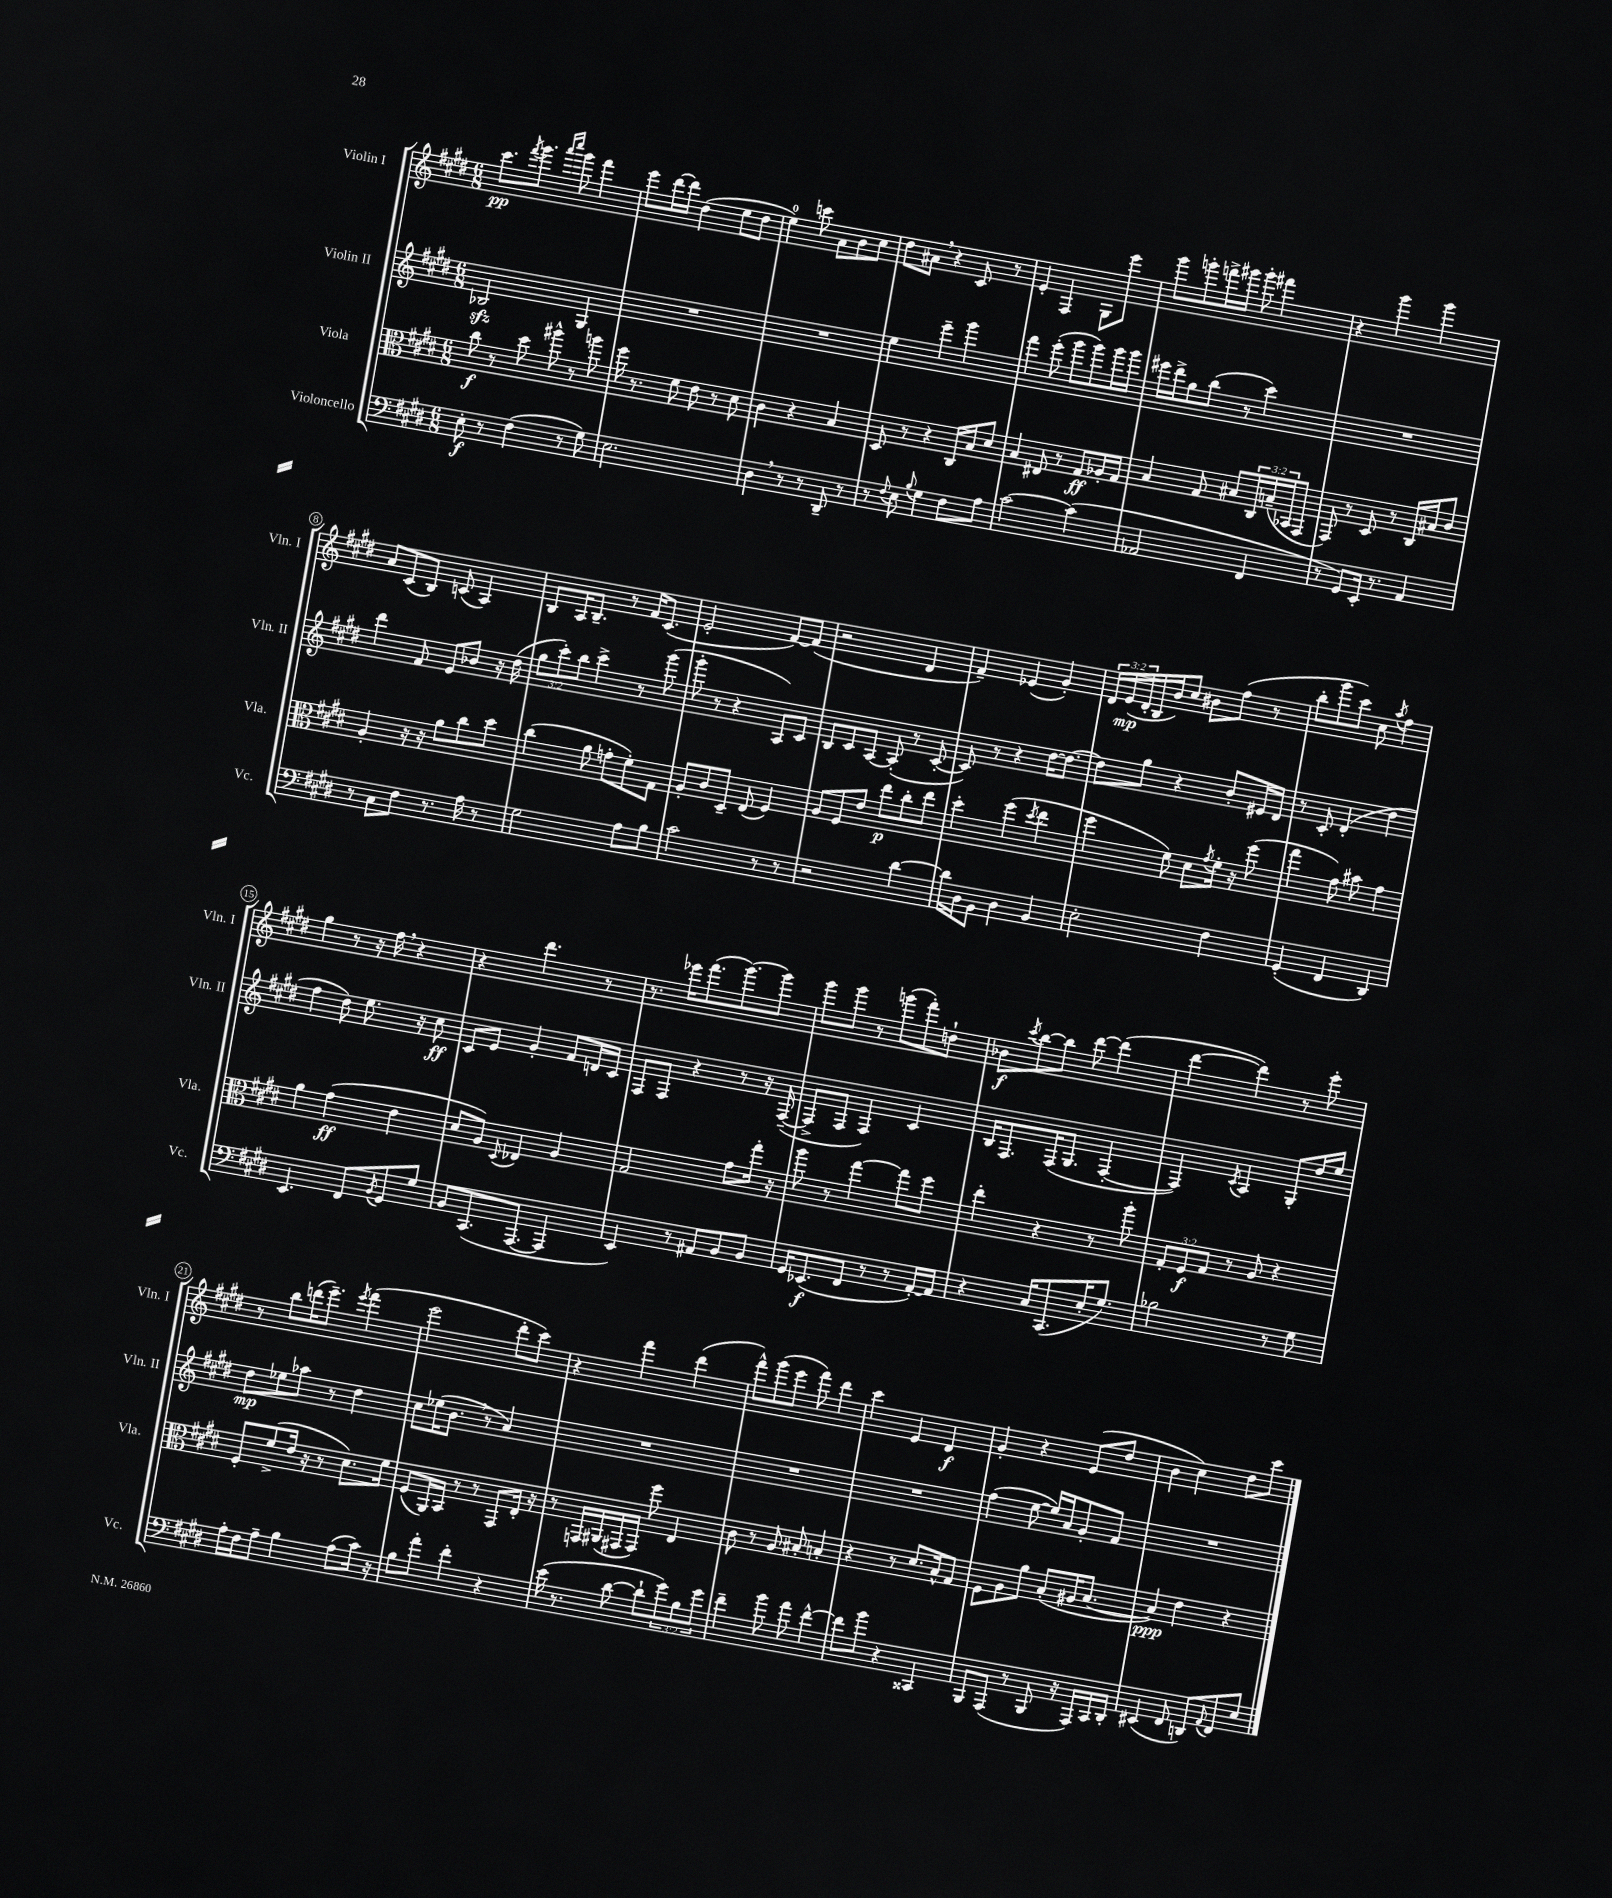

**kern	**kern	**kern	**kern
*staff4	*staff3	*staff2	*staff1
*clefF4	*clefC3	*clefG2	*clefG2
*k[f#c#g#d#]	*k[f#c#g#d#]	*k[f#c#g#d#]	*k[f#c#g#d#]
*M6/8	*M6/8	*M6/8	*M6/8
8E'\	8cc#\	2B-/	8.ccc#\L
8r	8r	.	.
.	.	.	8qfff#/
.	.	.	8.ggg#\J
(4F#\	8dd#\	.	.
.	.	.	16qqaaa/LL
.	.	.	16qqcccc#/JJ
.	8aa#^^\	.	8ggg#\
8r	8r	4G#/	4fff#\
8G#\)	8aa\	.	.
=	=	=	=
2.E\	16ff#\	2.r	8eee\L
.	8.r	.	.
.	.	.	[16ddd#\L
.	.	.	16ddd#\]JJ
.	8f#\	.	(4dd#\
.	8e\	.	.
.	8r	.	8ee\L
.	8d#\	.	8dd#\J
=	=	=	=
4D#\	4c#\	2.r	4ee\)
8r	4r	.	8ccc\
8r	.	.	8a\L
8DD#~/	4B/	.	8b\
8r	.	.	8cc#\J
=	=	=	=
8r	8D#/	4ee\	8dd#\L
8qqF#/	.	.	.
8E\	8r	.	8a#\J
8qqB/	.	.	.
4G#\	4r	4eee~\	4r
8F#\L	16C#/LL	4ggg#\	8c#/
.	16B/J	.	.
8A\J	8d#/J	.	8r
=	=	=	=
[2c#\	4B/	4fff#\	4e'/
.	8E#/	(8eee'\	4F#/
.	8r	8ggg#\L	.
(4c#\]	8G#/L	8ggg#\)	8G#\L
.	16A-'/L	16ggg#\L	8eee\J
.	16G#/JJ	16ggg#\JJ	.
=	=	=	=
2AA-/	4B/	16eee#\LL	8ggg#\L
.	.	16ddd#^\J	.
.	.	8gg#\	8ggg'\
.	8G#/	(8bb\J	16fff^\L
.	.	.	16ggg#\JJ
.	8B#/L	8r	8ggg#'\
4FF#/	24C#/L	4ccc#\)	4fff#\
.	(24B~/	.	.
.	24BB-/J	.	.
.	8GG#/J	.	.
=	=	=	=
8r	8GG#/)	2.r	4r
8GG#/L)	8r	.	.
16EE'/Jk	8D#/	.	4ggg#\
8.r	.	.	.
.	8r	.	.
4AA/	16C#/LL	.	4ggg#\
.	16B#/J	.	.
.	8c#/J	.	.
=	=	=	=
8r	4A'/	4ddd#\	8a/L
8C#\L	.	.	(8c#/
8F#\J	16r	8f#/	8B/J)
.	16r	.	.
8.r	8a\L	8e/L	(8c/
.	8cc#\	8b-/J	4A/)
16A\	.	.	.
8r	8dd#\J	16r	.
.	.	(16dd#\	.
=	=	=	=
2G#\	(4cc#\	12gg#\L	8B/L
.	.	12ccc#'\)	.
.	.	.	16A/K
.	.	12bb\J	.
.	.	.	8.B~/J
.	8a\	4ccc#^\	.
.	8g'\L	.	8r
8A\L	8f#'\)	8r	16f#/LK
.	.	.	(8.c#/J
8B\J	8G#\J	(8ggg#\	.
=	=	=	=
2c#\	8A'/L	8ggg#'\	2e'/
.	8c#/	8r	.
.	8D#~/J	4r	.
.	(8E/	.	.
8r	4F#/)	8A/L)	[8f#/L)
8r	.	8c#/J	(8f#/]J
=	=	=	=
2r	8A/L	8B/L	2r
.	8F#/	8c#/	.
.	8e/J	[8A/J	.
.	8ee\L	(8A'/]	.
[4d#\	8cc#'\	8r	4d#/
.	8ee\J	[8c#'/	.
=	=	=	=
16d#\]LL	4dd#'\	8c#/])	4f#~/)
16D#\J	.	.	.
8BB\J	.	8r	.
4D#\	(4ff#\	4r	(4e-/
.	8qdd#/	.	.
4BB/	4ee\	[16dd#\LK	4g#'/)
.	.	8.dd#\_J	.
=	=	=	=
2E'\	4ff#\	8dd#\]L	24d#/LL
.	.	.	(24e/
.	.	.	24d#'/
.	.	8gg#\J	16B/
.	.	.	16b/J)
.	8f#\)	4r	8cc#/J
.	8d#\L	.	8b#\L
.	8qg#/	.	.
4F#\	16f#'\Jk	8b'/L	(8ff#\J
.	16r	.	.
.	(8ff#\	16e#/L	8r
.	.	16d#/JJ	.
=	=	=	=
(4GG#'/	4gg#\	8r	8bb'\L
.	.	8c#'/	8ggg#\
4FF#/	8g#\)	(4d#'/	8ccc#\J)
.	8b#\	.	8cc#\
.	.	.	8qaa/
4DD#/)	4g#\	4dd#\	4ff#\
=	=	=	=
4.EE/	4a\	4ff#\	4gg#\
.	(4g#\	8dd#\)	8r
8FF#/L	.	8.ee\	16r
.	.	.	16ff#\
8qBB/	.	.	.
8GG#/	4e\	.	4r
.	.	16r	.
8G#/J	.	8cc#\	.
=	=	=	=
8BB/L	8d#/L	8c#/L	4r
(8.CC#/	8A/J)	8e/J	.
.	8qqD#/	.	.
.	4E-/	4g#'/	4.ddd#\
[8.AAA/J	.	.	.
4AAA/]	4A/	8f#/L	.
.	.	16d/L	8r
.	.	16c#/JJ	.
=	=	=	=
4EE/)	2G#/	8F#/L	8.r
.	.	8F#/J	.
.	.	.	16eee-\LK
8r	.	4r	(8.fff#\
8AA#/L	.	.	.
.	.	.	[8.ggg#\)
8BB/	8g#\L	8r	.
8BB/J	16gg#'\Jk	16r	8ggg#\]J
.	16r	([16F#~/	.
=	=	=	=
16GG#/LK	8aa\	8F#^/]L	8ggg#\L
(8.EE-/	.	.	.
.	8r	8F#/J	8ggg#\J
8FF#/J	[4gg#\	4F#/)	8r
8r	.	.	(8ggg\L
8r	8gg#\]L	4c#/	8fff#'\)
[16AA'/LL)	8ff#\J	.	8dd`\J
16AA/]JJ	.	.	.
=	=	=	=
4r	4ee'\	16B/LK	8b-\L
.	.	8.F#/	.
.	.	.	8qccc#/
.	.	.	[8bb\
16C#/LK	4r	(16F#/K	8bb\]J
(8.CC#/	.	8.G#/J	.
.	.	.	[8ddd#\
16E'/K	8r	[4F#'/	(4ddd#\]
8.G#/J)	.	.	.
.	8aa'\	.	.
=	=	=	=
2B-\	12G#'/L	4F#/])	[4ddd#\
.	12F#/	.	.
.	12G#/J	.	.
.	.	8qc#/	.
.	8r	4A/	4ddd#\])
.	8A/	.	.
8r	4r	8G#'/L	8r
8G#\	.	16dd#/L	8eee'\
.	.	16ee/JJ	.
=	=	=	=
16A'\LL	8F#'/L	8dd#\L	8r
16F#\J	.	.	.
8A~\J	(8f#^/	8ee-\	8bb\L
4B\	16e/Jk	8aa-\J	(16ddd\K
.	16r	.	8.eee~\J)
.	8r	8r	.
.	.	.	8qeee/
(8A\L	8.d#\L)	4dd#\	(4fff#\
16c#\Jk)	.	.	.
16r	16f#\Jk	.	.
=	=	=	=
8B\L	(8F#/L	8cc#\L	2eee\
8a'\J	16AA/L)	(16ee-\K	.
.	16BB/JJ	8.b\J	.
4f#'\	8r	.	.
.	8r	8r	.
4r	8GG#/L	4a/)	8ddd#'\L
.	16E'/Jk	.	8ccc#\J)
.	16r	.	.
=	=	=	=
(16e\	8r	2.r	4r
8.r	.	.	.
.	16GG/LL	.	.
.	(16AA#/	.	.
[8d#\	16GG#/	.	4fff#\
.	16GG#/JJ)	.	.
8d#`\]L	8ff#\	.	.
12g#\)	4E/	.	(4ddd#\
12B\	.	.	.
12g#\J	.	.	.
=	=	=	=
4f#~\	8c#\	2.r	8fff#^^\L)
.	8r	.	(8ggg#\
8b\	8A/	.	8eee\J
8a\	8B#'/	.	8fff#\)
[4f#^^\	4B'/	.	4ddd#\
=	=	=	=
8f#\]L	4r	2.r	4ccc#\
8b\J	.	.	.
4r	8r	.	4e/
.	8.d#/L	.	.
4CC##/	.	.	4d#/
.	16B^^/k	.	.
.	8G#/J	.	.
=	=	=	=
8BBB/L	8F#\L	(4ff#\	4g#'/
(8AAA/J	8A\	.	.
8r	8a\J	[8ee\	4r
8BBB/	(8B'/L	16ee/]LL)	.
.	.	16a/J	.
16r	16A#/K	8g#'/	(8e/L
16AAA/LL)	[8.B/J	.	.
16CC#/	.	8f#/J	8dd#/J
16DD#'/JJ	.	.	.
=	=	=	=
(4EE#/	4B/])	2.r	4b\
8FF#/	4e\	.	4cc#\)
8DD/L)	.	.	.
8qqAA/	.	.	.
8FF#/	4r	.	8dd#\L
8E/J	.	.	8ccc#\J
==	==	==	==
*-	*-	*-	*-
